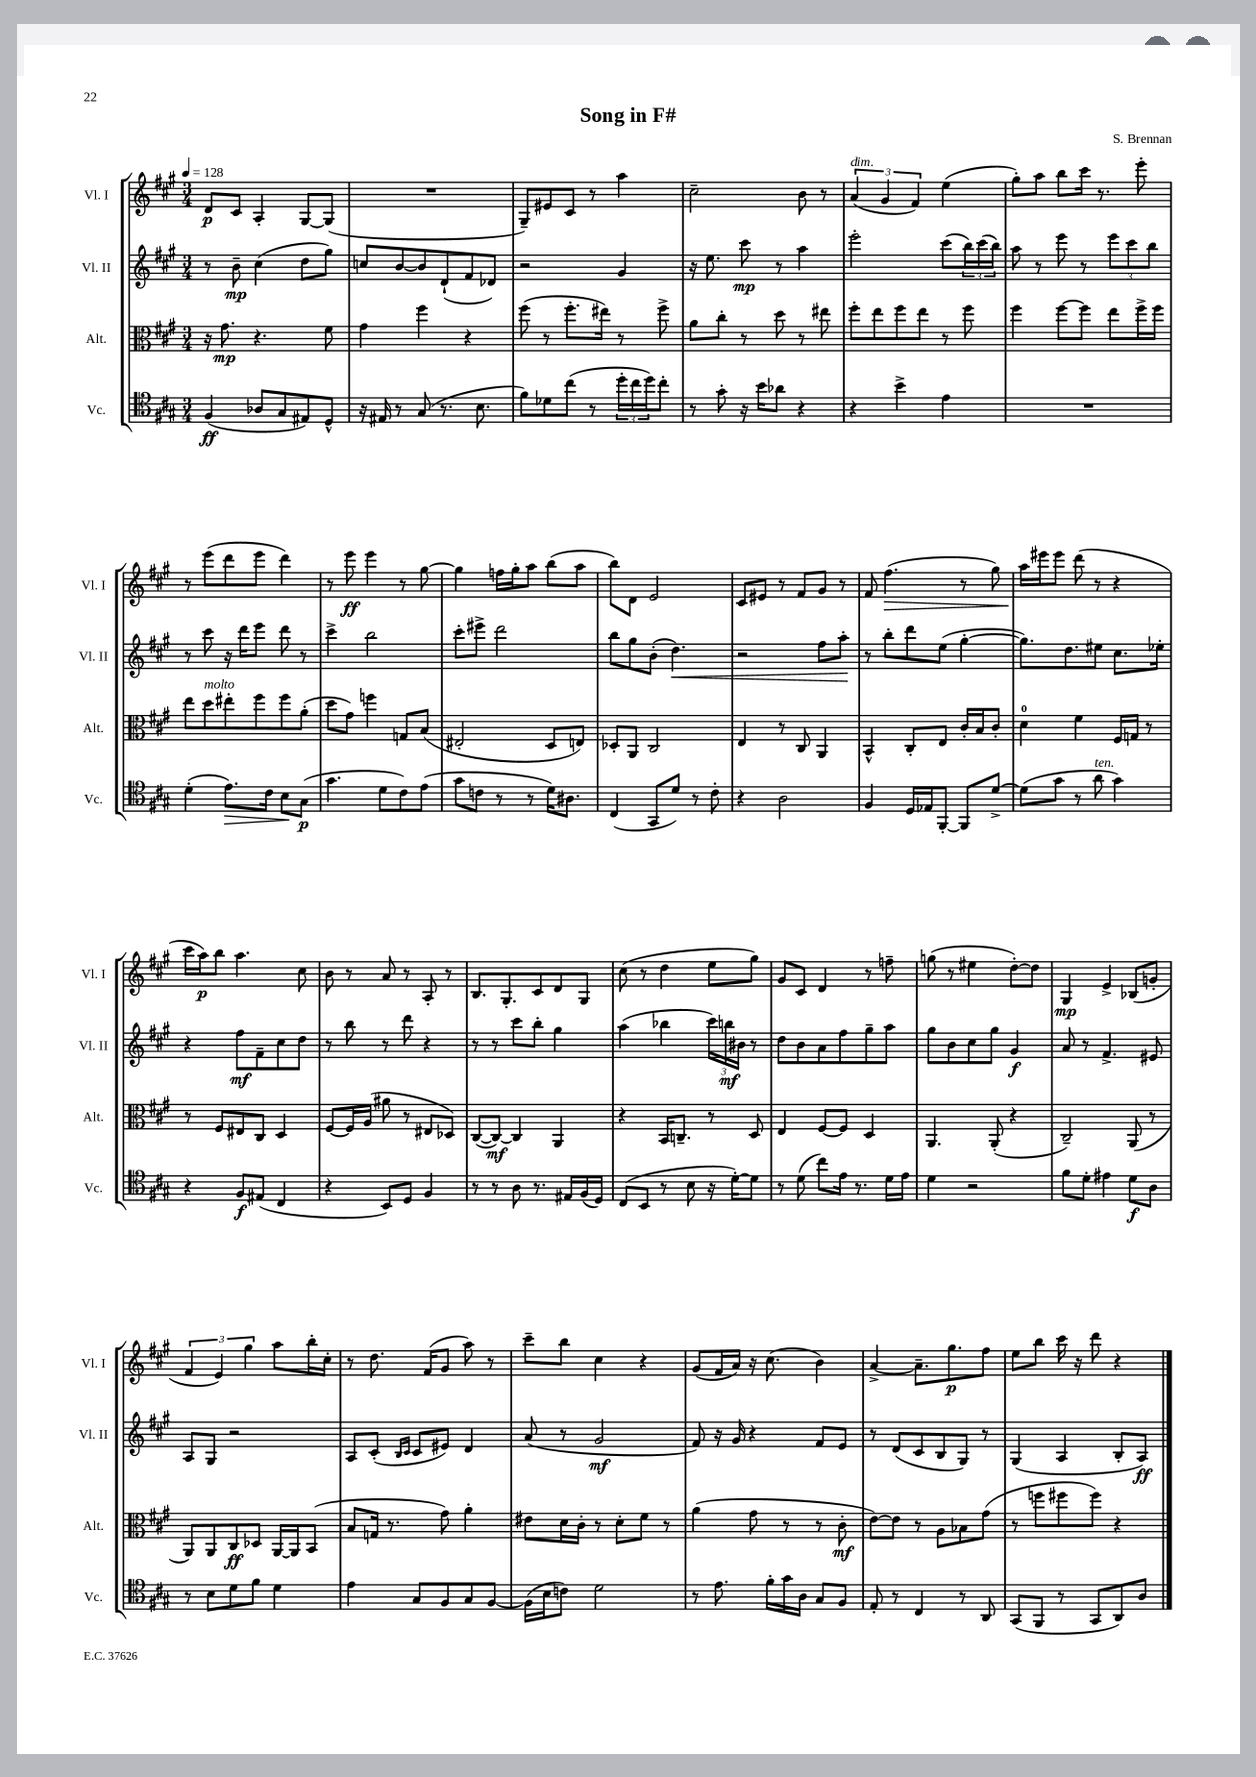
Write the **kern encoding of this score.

**kern	**kern	**kern	**kern
*staff4	*staff3	*staff2	*staff1
*clefC4	*clefC3	*clefG2	*clefG2
*k[f#c#g#]	*k[f#c#g#]	*k[f#c#g#]	*k[f#c#g#]
*M3/4	*M3/4	*M3/4	*M3/4
*MM128	*MM128	*MM128	*MM128
(4F#/	16r	8r	8d/L
.	8.g#\	.	.
.	.	8b~\	8c#/J
8A-/L	4.r	(4cc#\	4A'/
8G#/	.	.	.
8E#/)	.	8dd\L	[8G#/L
8D^^/J	8f#\	8gg#\J)	(8G#/]J
=	=	=	=
16r	4g#\	8cc/L	2.r
16E#/	.	.	.
8r	.	[8b/	.
(8G#/	4ff#\	8b/]	.
8.r	.	(8d`/	.
.	4r	8f#/	.
8.B\	.	.	.
.	.	8d-/J)	.
=	=	=	=
8f#\L)	(8ff#\	2r	8G#~/L)
8d-\	8r	.	8e#/
(8cc#\J	8.ff#'\L	.	8c#/J
8r	.	.	8r
.	16ee#\Jk)	.	.
24dd'\LL	8r	4g#/	4aa\
24cc#\	.	.	.
24dd\J)	.	.	.
8cc#'\J	8ff#^\	.	.
=	=	=	=
8r	8a\L	16r	2cc#~\
.	.	8.ee\	.
8g#'\	8cc#'\J	.	.
16r	8r	8ccc#\	.
16b\LK	.	.	.
8a-\J	8dd\	8r	.
4r	8r	4aa\	8b\
.	8ee#\	.	8r
=	=	=	=
4r	8ff#'\L	2eee'\	(6a/
.	8ee\	.	.
.	.	.	6g#/
4b^\	8ff#\	.	.
.	.	.	6f#/)
.	8ee\J	.	.
4e\	8r	(8ccc#\L	(4ee\
.	8ff#\	24bb\L)	.
.	.	(24ccc#\	.
.	.	24bb\JJ)	.
=	=	=	=
2.r	4ff#\	8aa\	8gg#'\L)
.	.	8r	8aa\J
.	[8ff#\L	8eee\	8bb\L
.	8ff#\]J	8r	16ccc#\Jk
.	.	.	8.r
.	8ee\L	12eee\L	.
.	.	12ccc#\	.
.	16ff#^\L	.	8eee'\
.	.	12bb\J	.
.	16ff#\JJ	.	.
=	=	=	=
(4d'\	8ee\L	8r	8r
.	8dd\	8ccc#\	(8eee\L
8.e\L)	8ee#'\	16r	8ddd\
.	.	16ddd\LK	.
.	8ff#\	8eee\J	8eee\J
16c#\Jk	.	.	.
8B\L	8ff#\	8ddd\	4ddd\)
(8G#\J	(8a'\J	8r	.
=	=	=	=
4.g#\	8dd\L	4ccc#^\	8r
.	8g#\J)	.	8eee\
.	4ff\	2bb\	4eee\
8d\L	.	.	.
8c#\)	8G/L	.	8r
(8e\J	(8B/J	.	[8gg#\
=	=	=	=
8g#\L	2E#'/	8ccc#'\L	4gg#\]
8c\J	.	8eee#^\J	.
8r	.	2ddd\	16ff\LL
.	.	.	16gg#'\J
8r	.	.	8aa\J
16d\LK)	8D/L	.	(8bb\L
8.A#\J	.	.	.
.	8E/J)	.	8aa\J
=	=	=	=
(4C#/	8D-'/L	8bb\L	8bb\L)
.	8AA/J	8gg#\	8d\J
8GG#/L	2C#/	(8b'\J	2e/
8d/J)	.	4.dd\)	.
8r	.	.	.
8c#'\	.	.	.
=	=	=	=
4r	4E/	2r	8c#/L
.	.	.	8e#/J
2A\	8r	.	8r
.	8C#/	.	8f#/L
.	4AA/	8ff#\L	8g#/J
.	.	8aa'\J	8r
=	=	=	=
4F#/	4BB^^/	8r	8f#/
.	.	8bb'\L	(4.ff#\
16D/LL	8C#'/L	8ddd\	.
16E-/J	.	.	.
[8FF#'/J	8E/J	(8ee\J	.
8FF#/]L	16c#'/LL	[4gg#'\	8r
.	16B/J	.	.
[8d^/J	8c#'/J	.	8gg#\)
=	=	=	=
(8d\]L	4d\	8.gg#\]L)	16aa\LL
.	.	.	16eee#\J
8g#\J	.	.	8eee#\J
.	.	8.dd\	.
8r	4f#\	.	(8ddd\
8a\	.	8ee#\J	8r
4g#\)	16F#/LL	8.cc#\L	4r
.	16G/JJ	.	.
.	8r	.	.
.	.	16ee-'\Jk	.
=	=	=	=
4r	8r	4r	16ccc#\LL
.	.	.	16aa\J)
.	8F#/L	.	8bb\J
8F#/L	8E#/	8ff#\L	4.aa\
(8E#/J	8C#/J	8f#~\	.
4C#/	4D/	8cc#\	.
.	.	8dd\J	8cc#\
=	=	=	=
4r	[8F#/L	8r	8b\
.	16F#/]L	8bb\	8r
.	(16A/JJ	.	.
8BB/L)	8a#\	8r	8a/
8D/J	8r	8ddd\	8r
4F#/	8E#/L	4r	8A'/
.	8D-/J)	.	8r
=	=	=	=
8r	([8C#/L	8r	8.B/L
8r	8C#/_J)	8r	.
.	.	.	8.G#'/
8A\	4C#/]	8ccc#\L	.
8.r	.	8bb'\J	8c#/
.	4AA/	4gg#\	8d/
16E#/LL	.	.	.
(16F#/	.	.	8G#/J
16D/JJ)	.	.	.
=	=	=	=
(8C#/L	4r	(4aa\	(8cc#\
8BB/J	.	.	8r
8r	16BB/LK	4bb-\	4dd\
.	8.C~/J	.	.
8B\	.	.	.
16r	8r	24ccc#\LL)	8ee\L
.	.	24bb\	.
[16d'\LK)	.	.	.
.	.	24b#\JJ	.
8d\]J	8D/	8r	8gg#\J)
=	=	=	=
8r	4E/	8dd\L	8g#/L
(8d\	.	8b\	8c#/J
8cc#\L)	[8F#/L	8a\	4d/
16e\Jk	8F#/]J	8ff#\	.
8.r	.	.	.
.	4D/	8gg#~\	8r
16d\LL	.	8aa\J	8ff~\
16e\JJ	.	.	.
=	=	=	=
4d\	4.AA/	8gg#\L	(8gg\
.	.	8b\	8r
2r	.	8cc#\	4ee#\
.	(8AA'/	8gg#\J	.
.	4r	4g#/	[8dd'\L)
.	.	.	8dd\]J
=	=	=	=
8f#\L	2C#~/)	8a/	4G#/
8d'\J	.	8r	.
4e#\	.	4.f#^/	4e^/
8d\L	(8AA/	.	(8B-/L
8A\J	8r	8e#/	8g'/J
=	=	=	=
8r	8AA/L)	8A/L	6f#/
8B\L	8AA/	8G#/J	.
.	.	.	6e/)
8d\	8C#/	2r	.
.	.	.	6gg#\
8f#\J	8D-/J	.	.
4d\	[16AA/LL	.	8aa\L
.	16AA/]J	.	.
.	(8BB/J	.	16bb'\L
.	.	.	16cc#'\JJ
=	=	=	=
4e\	8B/L	8A/L	8r
.	16G/Jk	(8c#'/J	8.dd\
.	8.r	.	.
.	.	16qqB/LL	.
.	.	16qqc#/JJ	.
8G#/L	.	8c#/L	.
.	.	.	(16f#/LK
8F#/	8g#\)	8e#/J)	8g#/J
8G#/	4a'\	4d/	8aa\)
[8F#/J	.	.	8r
=	=	=	=
(16F#\]LL	8e#\L	(8a/	8ccc#~\L
16B\J	.	.	.
8c\J)	16d\L	8r	8bb\J
.	16c#'\JJ	.	.
2d\	8r	2g#/	4cc#\
.	8d'\L	.	.
.	8f#\J	.	4r
.	8r	.	.
=	=	=	=
8r	(4a\	8f#/)	(8g#/L
8.e\	.	16r	16f#/L
.	.	16g#/	16a/JJ)
.	8g#\	4r	16r
16f#'\LL	.	.	(8.cc#\
16g#\	8r	.	.
16A\JJ	.	.	.
8G#/L	8r	8f#/L	4b\)
8F#/J	8c#'\	8e/J	.
=	=	=	=
8E'/	[8e\L)	8r	[4a^/
8r	8e\]J	(8d/L	.
4C#/	8r	8c#/	8.a~\]L
.	8A\L	8B/	.
.	.	.	8.gg#\
8r	8B-\	8G#/J)	.
8AA/	(8g#\J	8r	8ff#\J
=	=	=	=
(8GG#/L	8r	(4G#/	8ee\L
8FF#/J	8ff\L	.	8bb\J
8r	8ff#\	4A/	16ccc#\
.	.	.	16r
8GG#/L	8ff#\J)	.	8ddd\
8AA/)	4r	8B'/L	4r
8A/J	.	8A/J)	.
==	==	==	==
*-	*-	*-	*-
